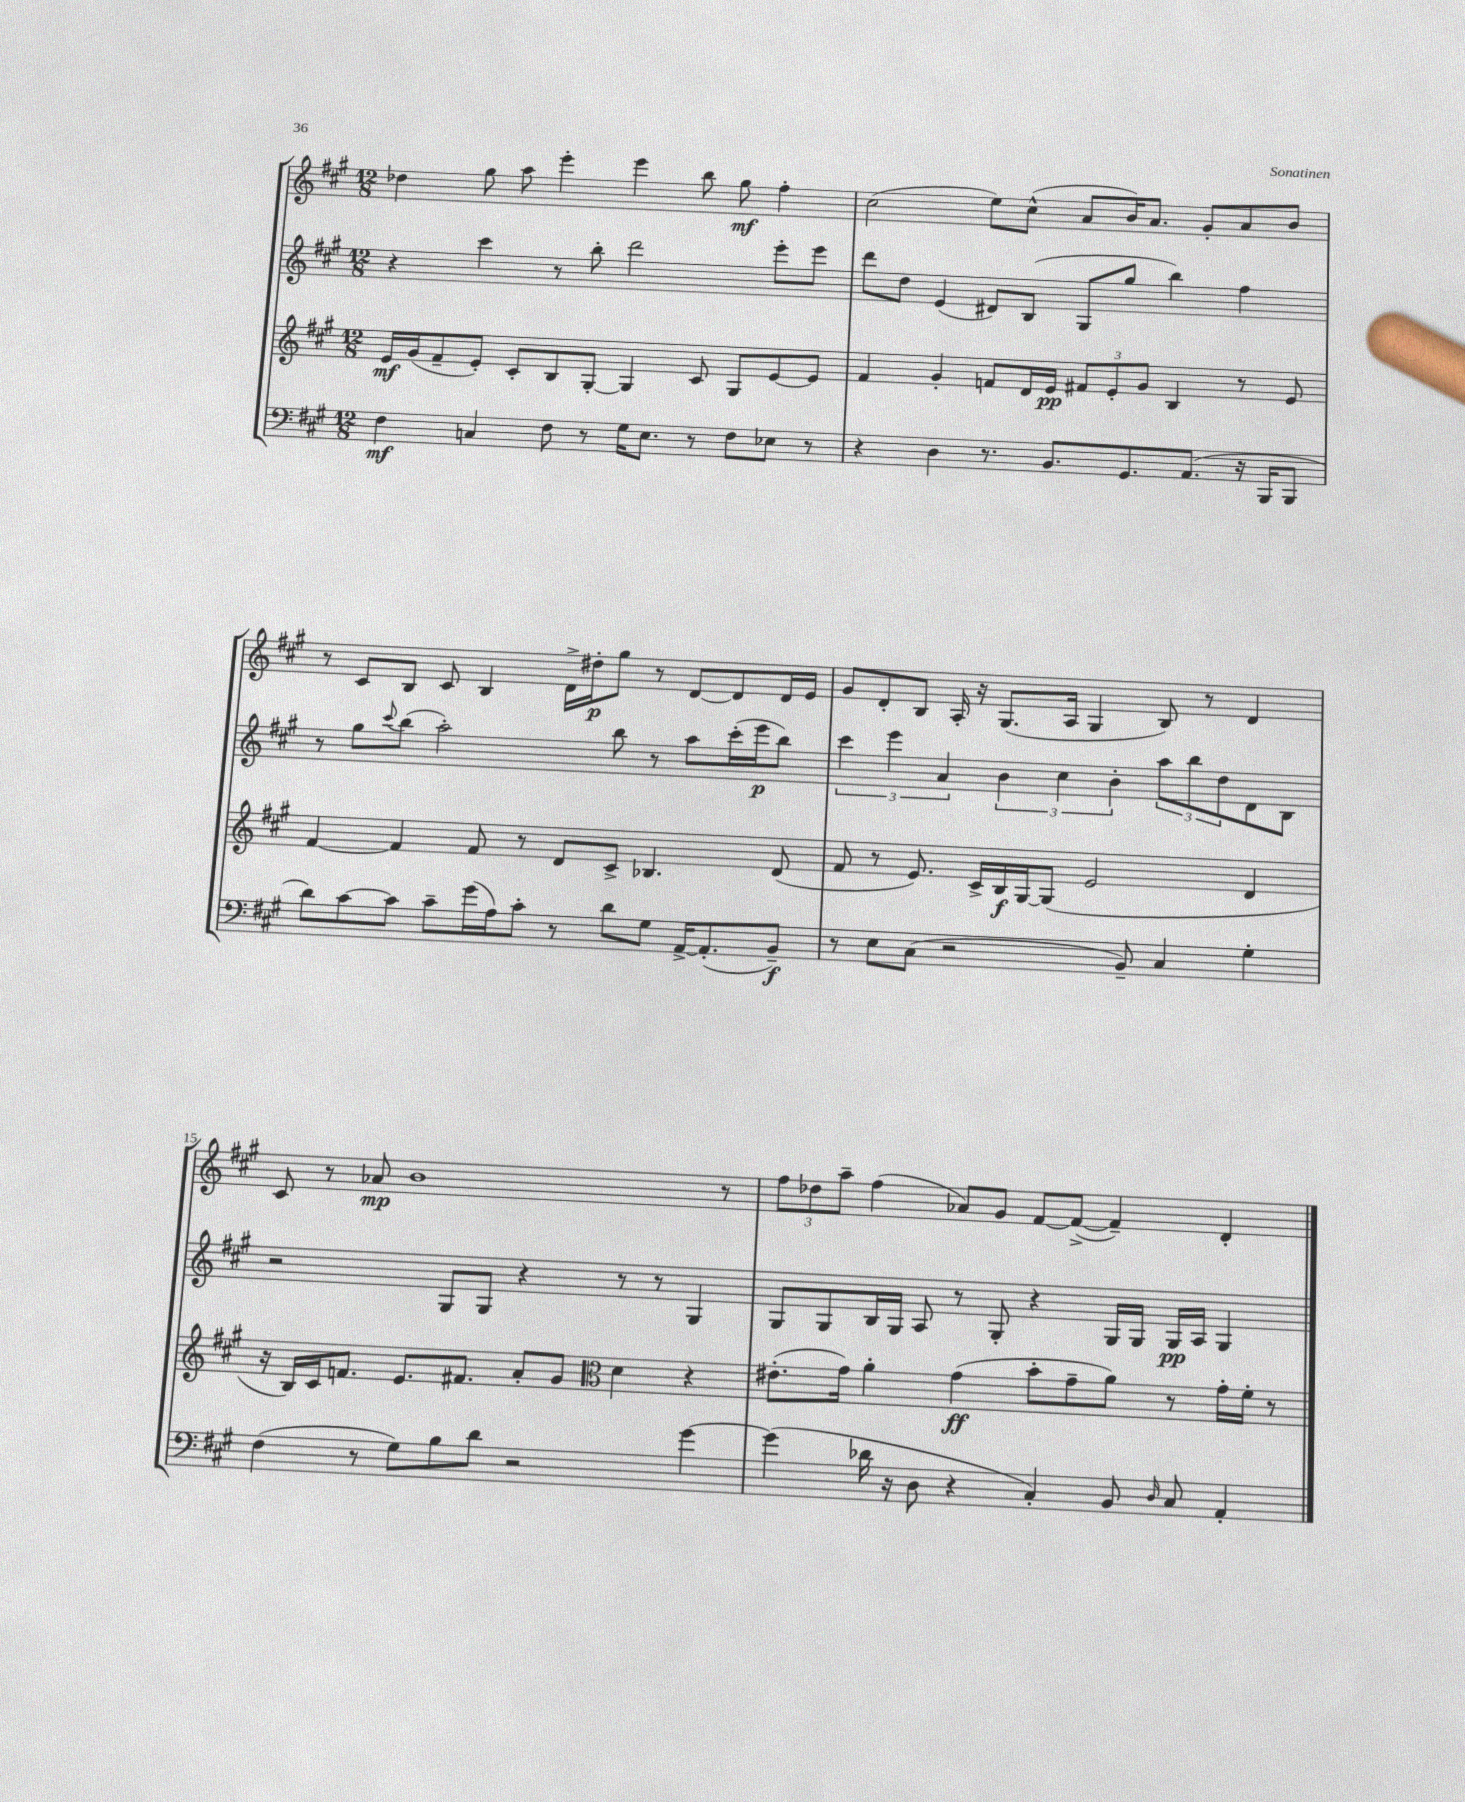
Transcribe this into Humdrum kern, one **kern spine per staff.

**kern	**kern	**kern	**kern
*staff4	*staff3	*staff2	*staff1
*clefF4	*clefG2	*clefG2	*clefG2
*k[f#c#g#]	*k[f#c#g#]	*k[f#c#g#]	*k[f#c#g#]
*M12/8	*M12/8	*M12/8	*M12/8
4F#	16e	4r	4dd-
.	(16g#	.	.
.	8f#~	.	.
4C	8e')	4ccc#	8gg#
.	8c#'	.	8aa
8F#	8B	8r	4eee'
8r	[8G#'	8bb'	.
16G#	4G#]	2ddd	4eee
8.E	.	.	.
8r	8c#	.	8bb
8F#	8G#	.	8gg#
8E-	[8e	8eee'	4ff#'
8r	8e]	8eee	.
=	=	=	=
4r	4f#	8ddd	(2cc#
.	.	8dd	.
4D	4g#'	(4e	.
8.r	8f	8d#)	8ee)
.	16d	(8B	(8cc#^^
8.BB	16e	.	.
.	12f#	8G#	8a
.	12e'	.	.
8.GG#	.	8gg#	16b)
.	12g#	.	.
.	.	.	8.a
.	4B	4bb)	.
(8.AA	.	.	.
.	.	.	8g#'
16r	8r	4ff#	8a
16BBB	.	.	.
8BBB	8e	.	8b
=	=	=	=
8d)	[4f#	8r	8r
[8c#	.	8gg#	8c#
.	.	8qqccc#	.
8c#]	4f#]	(8bb	8B
8c#~	.	2aa')	8c#
(16g#	8f#	.	4B
16A)	.	.	.
8c#'	8r	.	.
8r	8d	.	16d^
.	.	.	16dd#'
8d	8c#^	8bb	8gg#
8G#	4.B-	8r	8r
[16AA^	.	8aa	[8d
(8.AA']	.	.	.
.	.	(16ccc#'	8d]
.	.	16eee	.
8BB~)	(8d	8bb)	16d
.	.	.	16e
=	=	=	=
8r	8f#	6ccc#	8g#
8E	8r	.	8d'
.	.	6eee	.
(8C#	8.e)	.	8B
.	.	6a	.
2r	.	.	16A'
.	16c#^	.	16r
.	16B	6b	(8.G#
.	[16G#	.	.
.	(8G#]	.	.
.	.	6cc#	.
.	.	.	16A
.	2e	.	4G#
.	.	6b'	.
8BB~)	.	.	.
4C#	.	12aa	8B)
.	.	12bb	.
.	.	.	8r
.	.	12dd	.
4G#'	4d	8d	4d
.	.	8B	.
=	=	=	=
(4F#	16r	2r	8c#
.	16B)	.	.
.	16c#	.	8r
.	8.f	.	.
8r	.	.	8a-
8G#)	8.e	.	1b
8B	.	8G#	.
.	8.f#	.	.
8d	.	8G#	.
2r	8a'	4r	.
.	8g#	.	.
*	*clefC3	*	*
.	4d	8r	.
.	.	8r	.
[4g#	4r	4G#	.
.	.	.	8r
=	=	=	=
(4g#]	(8.e#'	8G#	12ff#
.	.	.	12dd-
.	.	8G#	.
.	.	.	12aa~
.	16g#)	.	.
16d-	4a'	16B	(4ff#
16r	.	16G#	.
8D	.	8A	.
4r	(4g#	8r	8a-)
.	.	8G#'	8g#
4C#')	8b'	4r	[8f#
.	8g#~	.	(8f#^_
8BB	8a)	16G#	4f#~])
.	.	16G#	.
16qqD	.	.	.
8C#	8r	16G#	.
.	.	16A	.
4AA'	16g#'	4G#	4d'
.	16f#'	.	.
.	8r	.	.
==	==	==	==
*-	*-	*-	*-
